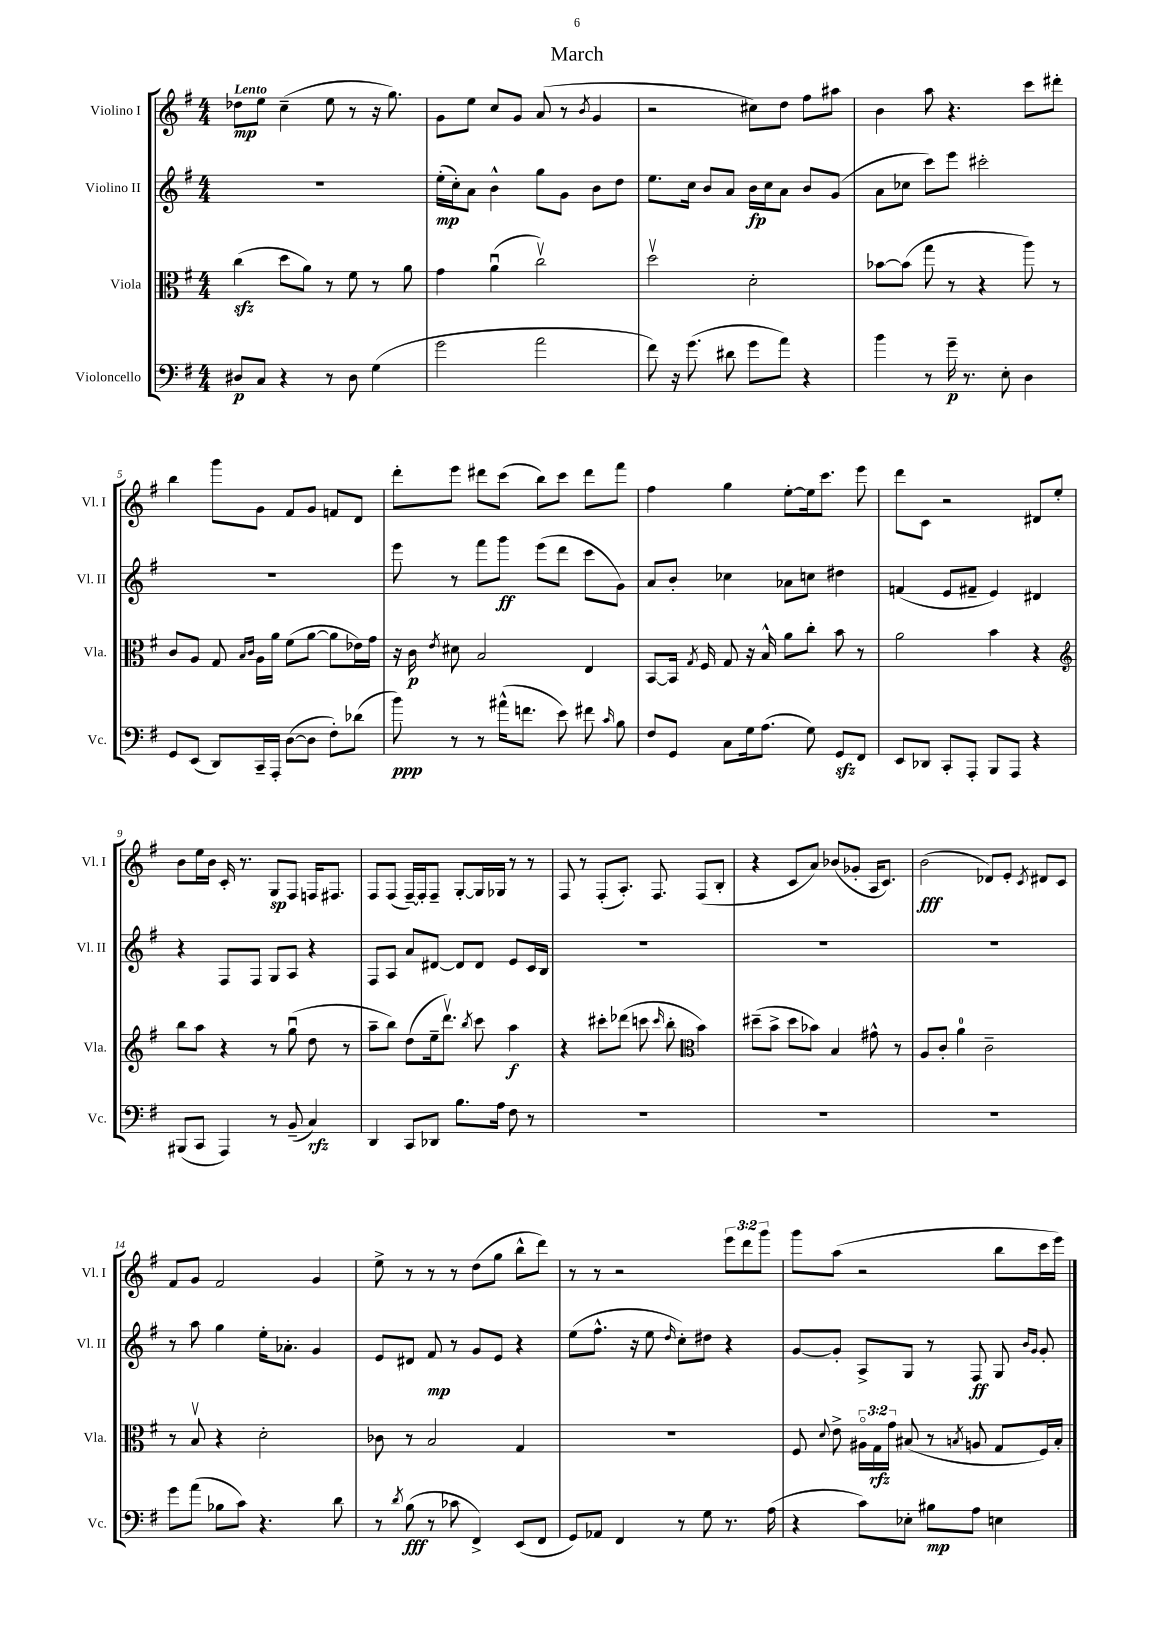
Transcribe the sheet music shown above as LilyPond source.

\header { title = "March" }
<<
\new StaffGroup <<
\new Staff = "s0" \with { instrumentName = "Violino I" shortInstrumentName = "Vl. I" } {
    \clef treble \key g \major \numericTimeSignature \time 4/4 \override Staff.TupletNumber.text = #tuplet-number::calc-fraction-text \tempo "Lento"
    \autoBeamOff des''8[\mp e''8] c''4--( e''8 r8 r16 g''8.) |
    g'8[ e''8] c''8[ g'8] a'8( r8 \acciaccatura { b'8 } g'4 |
    r2 cis''8[) d''8] fis''8[ ais''8] |
    b'4 a''8 r4. c'''8[ dis'''8]-. |
    b''4 g'''8[ g'8] fis'8[ g'8] f'8[ d'8] |
    d'''8[-. e'''8] dis'''8[ c'''8]( b''8[) c'''8] dis'''8[ fis'''8] |
    fis''4 g''4 e''8[~-. e''16 c'''8.] e'''8 |
    d'''8[ c'8] r2 dis'8[ e''8]-. |
    b'8[ e''16 b'16] c'16-. r8. g8[\sp fis8] f16[ fis8.] |
    fis8[ fis8]( fis16[~--) fis16-. fis8]-- g8[~-. g16 ges16] r8 r8 |
    fis8 r8 fis8[-.( a8.]-.) fis8. fis8[( b8]-. |
    r4 c'8[ a'8]) bes'8[( ges'8]-. a16[ c'8.]) |
    b'2\fff( des'8[) e'8]-. \acciaccatura { c'8 } dis'8[ c'8] |
    fis'8[ g'8] fis'2 g'4 |
    e''8-> r8 r8 r8 d''8[( g''8] b''8[-^ d'''8]) |
    r8 r8 r2 \tuplet 3/2 { e'''8[ d'''8 g'''8] } |
    g'''8[ a''8]( r2 b''8[ c'''16 e'''16]) \bar "|." |
}
\new Staff = "s1" \with { instrumentName = "Violino II" shortInstrumentName = "Vl. II" } {
    \clef treble \key g \major \numericTimeSignature \time 4/4
    \autoBeamOff R1 |
    e''16[-.\mp( c''16-.) a'8] b'4-^ g''8[ g'8] b'8[ d''8] |
    e''8.[ c''16] b'8[ a'8] b'16[\fp c''16 a'8] b'8[ g'8]( |
    a'8[ ces''8] c'''8[) e'''8] cis'''2-. |
    R1 |
    e'''8 r8 fis'''8[ g'''8]\ff e'''8[( d'''8] c'''8[ g'8]) |
    a'8[ b'8]-. ces''4 aes'8[ c''8] dis''4 |
    f'4( e'8[ fis'8]-- e'4) dis'4 |
    r4 fis8[ fis8] g8[ a8] r4 |
    fis8[ a8] a'8[ dis'8]~ dis'8[ dis'8] e'8[ c'16 b16] |
    R1 |
    R1 |
    R1 |
    r8 a''8 g''4 e''16[-. aes'8.]-. g'4 |
    e'8[ dis'8] fis'8\mp r8 g'8[ e'8] r4 |
    e''8[( fis''8.]-^ r16 e''8 \grace { d''16 } c''8[-.) dis''8] r4 |
    g'8[~ g'8]-. a8[-> g8] r8 fis8\ff g8 \grace { b'16[ g'16] } g'8-. \bar "|." |
}
\new Staff = "s2" \with { instrumentName = "Viola" shortInstrumentName = "Vla." } {
    \clef alto \key g \major \numericTimeSignature \time 4/4 \override Staff.TupletNumber.text = #tuplet-number::calc-fraction-text
    \autoBeamOff c''4\sfz( d''8[ a'8]) r8 fis'8 r8 a'8 |
    g'4 a'4\downbow( c''2\upbow) |
    d''2\upbow d'2-. |
    bes'8[~ bes'8]( g''8 r8 r4 a''8) r8 |
    c'8[ a8] g8 \grace { b16[ c'16] } a16[ a'16] fis'8[( a'8]~ a'8[ ees'16) g'16] |
    r16 c'16\p \acciaccatura { e'8 } dis'8 b2 e4 |
    b,8[~ b,16] \acciaccatura { g8 } fis16 g8 r16 b16-^ a'8[ c''8]-. b'8 r8 |
    a'2 b'4 r4 |
    \clef treble b''8[ a''8] r4 r8 g''8\downbow( d''8 r8 |
    a''8[-- b''8]) d''8[( e''16-- d'''8.]\upbow) \acciaccatura { b''8 } c'''8 a''4\f |
    r4 cis'''8[-. des'''8]( c'''8 \grace { c'''16 } b''8-. \clef alto b'4) |
    dis''8[--( b'8]-> dis''8[ bes'8]) b4 gis'8-^ r8 |
    a8[ c'8]-. a'4-0 c'2-- |
    r8 b8\upbow r4 d'2-. |
    ces'8 r8 b2 g4 |
    R1 |
    fis8 \appoggiatura { d'8 } e'8-> \tuplet 3/2 { ais16[\flageolet g16\rfz g'16] } bis8( r8 \acciaccatura { b8 } a8 g8[ fis16) b16]-. \bar "|." |
}
\new Staff = "s3" \with { instrumentName = "Violoncello" shortInstrumentName = "Vc." } {
    \clef bass \key g \major \numericTimeSignature \time 4/4
    \autoBeamOff dis8[\p c8] r4 r8 dis8 g4( |
    g'2 a'2 |
    fis'8) r16 g'8.( dis'8 g'8[ a'8]) r4 |
    b'4 r8 g'16--\p r8. e8-. d4 |
    g,8[ e,8]( d,8[) c,16-- a,,16]-. d8[~( d8] fis8[-.) des'8]( |
    b'8\ppp) r8 r8 ais'16[-^( f'8.] e'8) fis'8 \grace { c'16 } b8 |
    fis8[ g,8] c8[ g16 a8.]( g8) g,8[\sfz fis,8] |
    e,8[ des,8] c,8[-. a,,8]-. b,,8[ a,,8] r4 |
    bis,,8[( c,8] a,,4) r8 b,8--( c4\rfz) |
    d,4 c,8[ des,8] b8.[ a16] fis8 r8 |
    R1 |
    R1 |
    R1 |
    g'8[ a'8]( bes8[ c'8]) r4. d'8 |
    r8 \acciaccatura { d'8 } b8\fff( r8 ces'8 fis,4->) e,8[( fis,8] |
    g,8[) aes,8] fis,4 r8 g8 r8. a16( |
    r4 c'8[) ees8]-. bis8[\mp a8] e4 \bar "|." |
}
>>
>>
